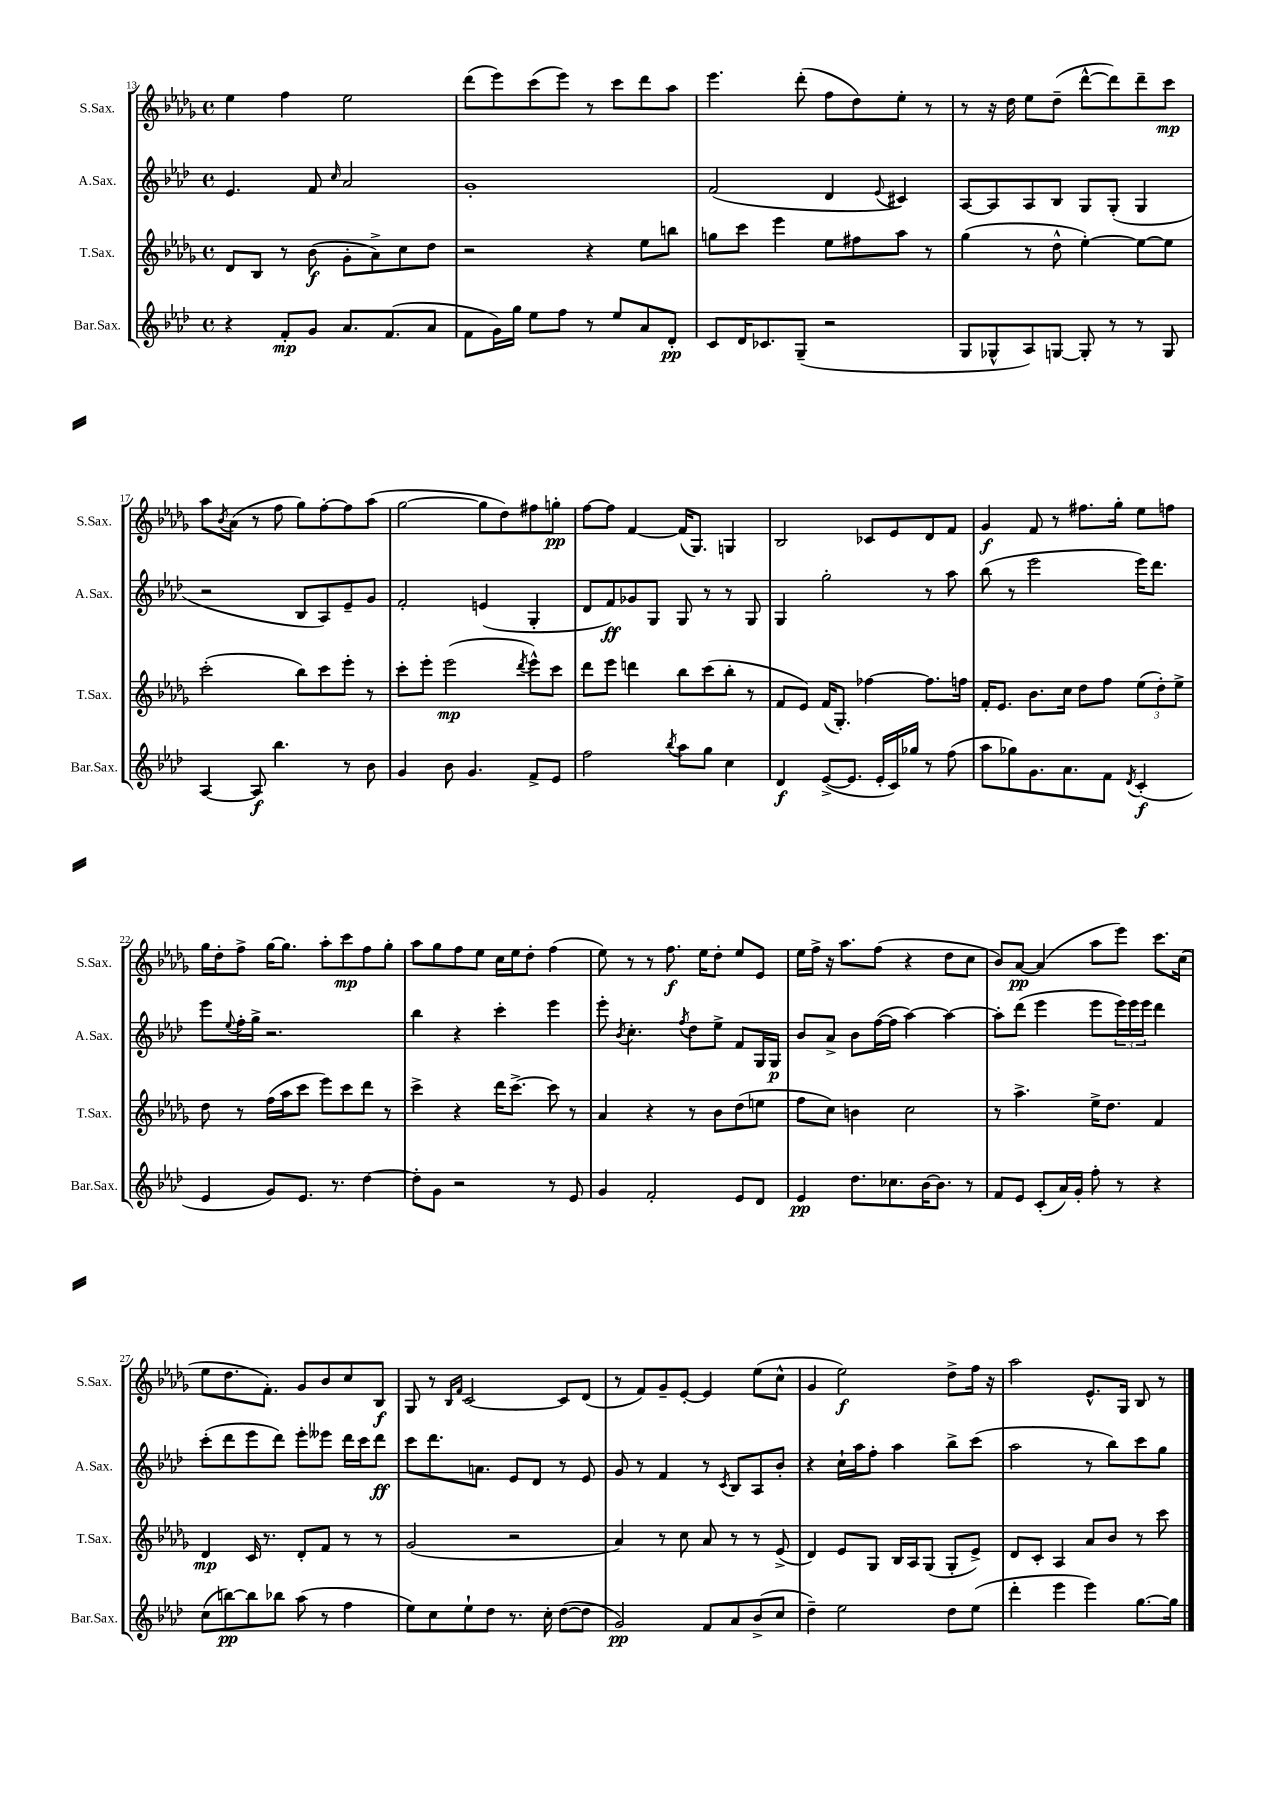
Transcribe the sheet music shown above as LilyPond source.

<<
\new StaffGroup <<
\new Staff = "s0" \with { instrumentName = "S.Sax." shortInstrumentName = "S.Sax." } {
    \clef treble \key des \major \defaultTimeSignature \time 4/4
    ees''4 f''4 ees''2 |
    des'''8( ees'''8) c'''8( ees'''8) r8 c'''8 des'''8 aes''8 |
    ees'''4. des'''8-.( f''8 des''8) ees''8-. r8 |
    r8 r16 des''16 ees''8 des''8--( des'''8~-^ des'''8) des'''8-- c'''8\mp |
    aes''8 \acciaccatura { bes'8 } aes'8( r8 f''8 ges''8) f''8~-. f''8 aes''8( |
    ges''2~ ges''8 des''8) fis''8 g''8-.\pp |
    f''8~ f''8 f'4~ f'16( ges8.) g4 |
    bes2 ces'8 ees'8 des'8 f'8 |
    ges'4\f f'8 r8 fis''8. ges''16-. ees''8 f''8 |
    ges''16 des''16-. f''8-> ges''16~ ges''8. aes''8-. c'''8\mp f''8 ges''8-. |
    aes''8 ges''8 f''8 ees''8 c''16 ees''16 des''8-. f''4( |
    ees''8) r8 r8 f''8.\f ees''16 des''8-. ees''8 ees'8 |
    ees''16 f''16-> r16 aes''8. f''8( r4 des''8 c''8 |
    bes'8) aes'8~\pp aes'4( aes''8 ees'''8) c'''8. c''16( |
    ees''8 des''8. f'8.-.) ges'8 bes'8 c''8 bes8\f |
    ges8 r8 \grace { bes16 f'16 } c'2~ c'8 des'8( |
    r8 f'8) ges'8-- ees'8~-. ees'4 ees''8( c''8-^ |
    ges'4 ees''2\f) des''8-> f''16 r16 |
    aes''2 ees'8.-^ ges16 bes8 r8 \bar "|." |
}
\new Staff = "s1" \with { instrumentName = "A.Sax." shortInstrumentName = "A.Sax." } {
    \clef treble \key aes \major \defaultTimeSignature \time 4/4
    ees'4. f'8 \grace { c''16 } aes'2 |
    g'1-. |
    f'2( des'4 \appoggiatura { ees'8 } cis'4) |
    aes8~ aes8 aes8 bes8 g8 g8-.( g4 |
    r2 bes8 aes8) ees'8-- g'8 |
    f'2-. e'4( g4-. |
    des'8 f'8\ff) ges'8 g8 g8 r8 r8 g8 |
    g4 g''2-. r8 aes''8 |
    bes''8( r8 ees'''2 ees'''16) des'''8. |
    ees'''8 \appoggiatura { ees''8 } f''16-. g''16-> r2. |
    bes''4 r4 c'''4-. ees'''4 |
    ees'''8-. \acciaccatura { bes'8 } c''4.-. \acciaccatura { f''8 } des''8 ees''8-> f'8 g16 g16\p |
    bes'8 aes'8-> bes'8 f''16~( f''16 aes''4~) aes''4~ |
    aes''8-. des'''8( ees'''4 ees'''8 \tuplet 3/2 { ees'''16) ees'''16 ees'''16 } des'''4 |
    c'''8-.( des'''8 ees'''8 des'''8) ees'''8-. eeses'''8 des'''16 c'''16 des'''8\ff |
    c'''8 des'''8. a'8. ees'8 des'8 r8 ees'8 |
    g'8 r8 f'4 r8 \acciaccatura { c'8 } bes8 aes8 bes'8-. |
    r4 c''16-! aes''16 f''8-. aes''4 bes''8-> c'''8( |
    aes''2 r8 bes''8) c'''8 g''8 \bar "|." |
}
\new Staff = "s2" \with { instrumentName = "T.Sax." shortInstrumentName = "T.Sax." } {
    \clef treble \key des \major \defaultTimeSignature \time 4/4
    des'8 bes8 r8 bes'8\f( ges'8-. aes'8->) c''8 des''8 |
    r2 r4 ees''8 b''8 |
    g''8 c'''8 ees'''4 ees''8 fis''8 aes''8 r8 |
    ges''4( r8 des''8-^ ees''4~-.) ees''8~ ees''8 |
    c'''2-.( bes''8) c'''8 ees'''8-. r8 |
    c'''8-. ees'''8-. ees'''2\mp( \acciaccatura { des'''8 } ees'''8-^) c'''8 |
    des'''8 ees'''8 d'''4 bes''8 c'''8( bes''8-. r8 |
    f'8 ees'8) f'16( ges8.-.) fes''4~ fes''8. f''16 |
    f'16-. ees'8. bes'8. c''16 des''8 f''8 \tuplet 3/2 { ees''8( des''8-.) ees''8-> } |
    des''8 r8 f''16( aes''16 c'''8 ees'''8) c'''8 des'''8 r8 |
    c'''4-> r4 des'''16 c'''8.~-> c'''8 r8 |
    aes'4 r4 r8 bes'8 des''8( e''8 |
    f''8 c''8) b'4 c''2 |
    r8 aes''4.-> ees''16-> des''8. f'4 |
    des'4\mp c'16 r8. des'8-. f'8 r8 r8 |
    ges'2( r2 |
    aes'4) r8 c''8 aes'8 r8 r8 ees'8->( |
    des'4) ees'8 ges8 bes16 aes16 ges8( ges8-. ees'8->) |
    des'8 c'8-. aes4 aes'8 bes'8 r8 c'''8 \bar "|." |
}
\new Staff = "s3" \with { instrumentName = "Bar.Sax." shortInstrumentName = "Bar.Sax." } {
    \clef treble \key aes \major \defaultTimeSignature \time 4/4
    r4 f'8-.\mp g'8 aes'8. f'8.( aes'8 |
    f'8 g'16) g''16 ees''8 f''8 r8 ees''8 aes'8 des'8-.\pp |
    c'8 des'16 ces'8. g8--( r2 |
    g8 ges8-^ aes8) g8~ g8-. r8 r8 g8 |
    aes4~ aes8\f bes''4. r8 bes'8 |
    g'4 bes'8 g'4. f'8-> ees'8 |
    f''2 \acciaccatura { bes''8 } aes''8 g''8 c''4 |
    des'4\f ees'8~->( ees'8. ees'16-. c'16) ges''16 r8 f''8( |
    aes''8 ges''8) g'8. aes'8. f'8 \acciaccatura { des'8 } c'4-.\f( |
    ees'4 g'8) ees'8. r8. des''4~ |
    des''8-. g'8 r2 r8 ees'8 |
    g'4 f'2-. ees'8 des'8 |
    ees'4\pp des''8. ces''8. bes'16~ bes'8. r8 |
    f'8 ees'8 c'8-.( aes'16) g'16-. f''8-. r8 r4 |
    c''8( b''8~\pp) b''8 bes''8 aes''8( r8 f''4 |
    ees''8) c''8 ees''8-! des''8 r8. c''16-. des''8~( des''8 |
    g'2\pp) f'8 aes'8 bes'8->( c''8 |
    des''4--) ees''2 des''8 ees''8( |
    des'''4-. ees'''4 ees'''4) g''8.~ g''16 \bar "|." |
}
>>
>>
\layout { \context { \Score currentBarNumber = #13 } }
